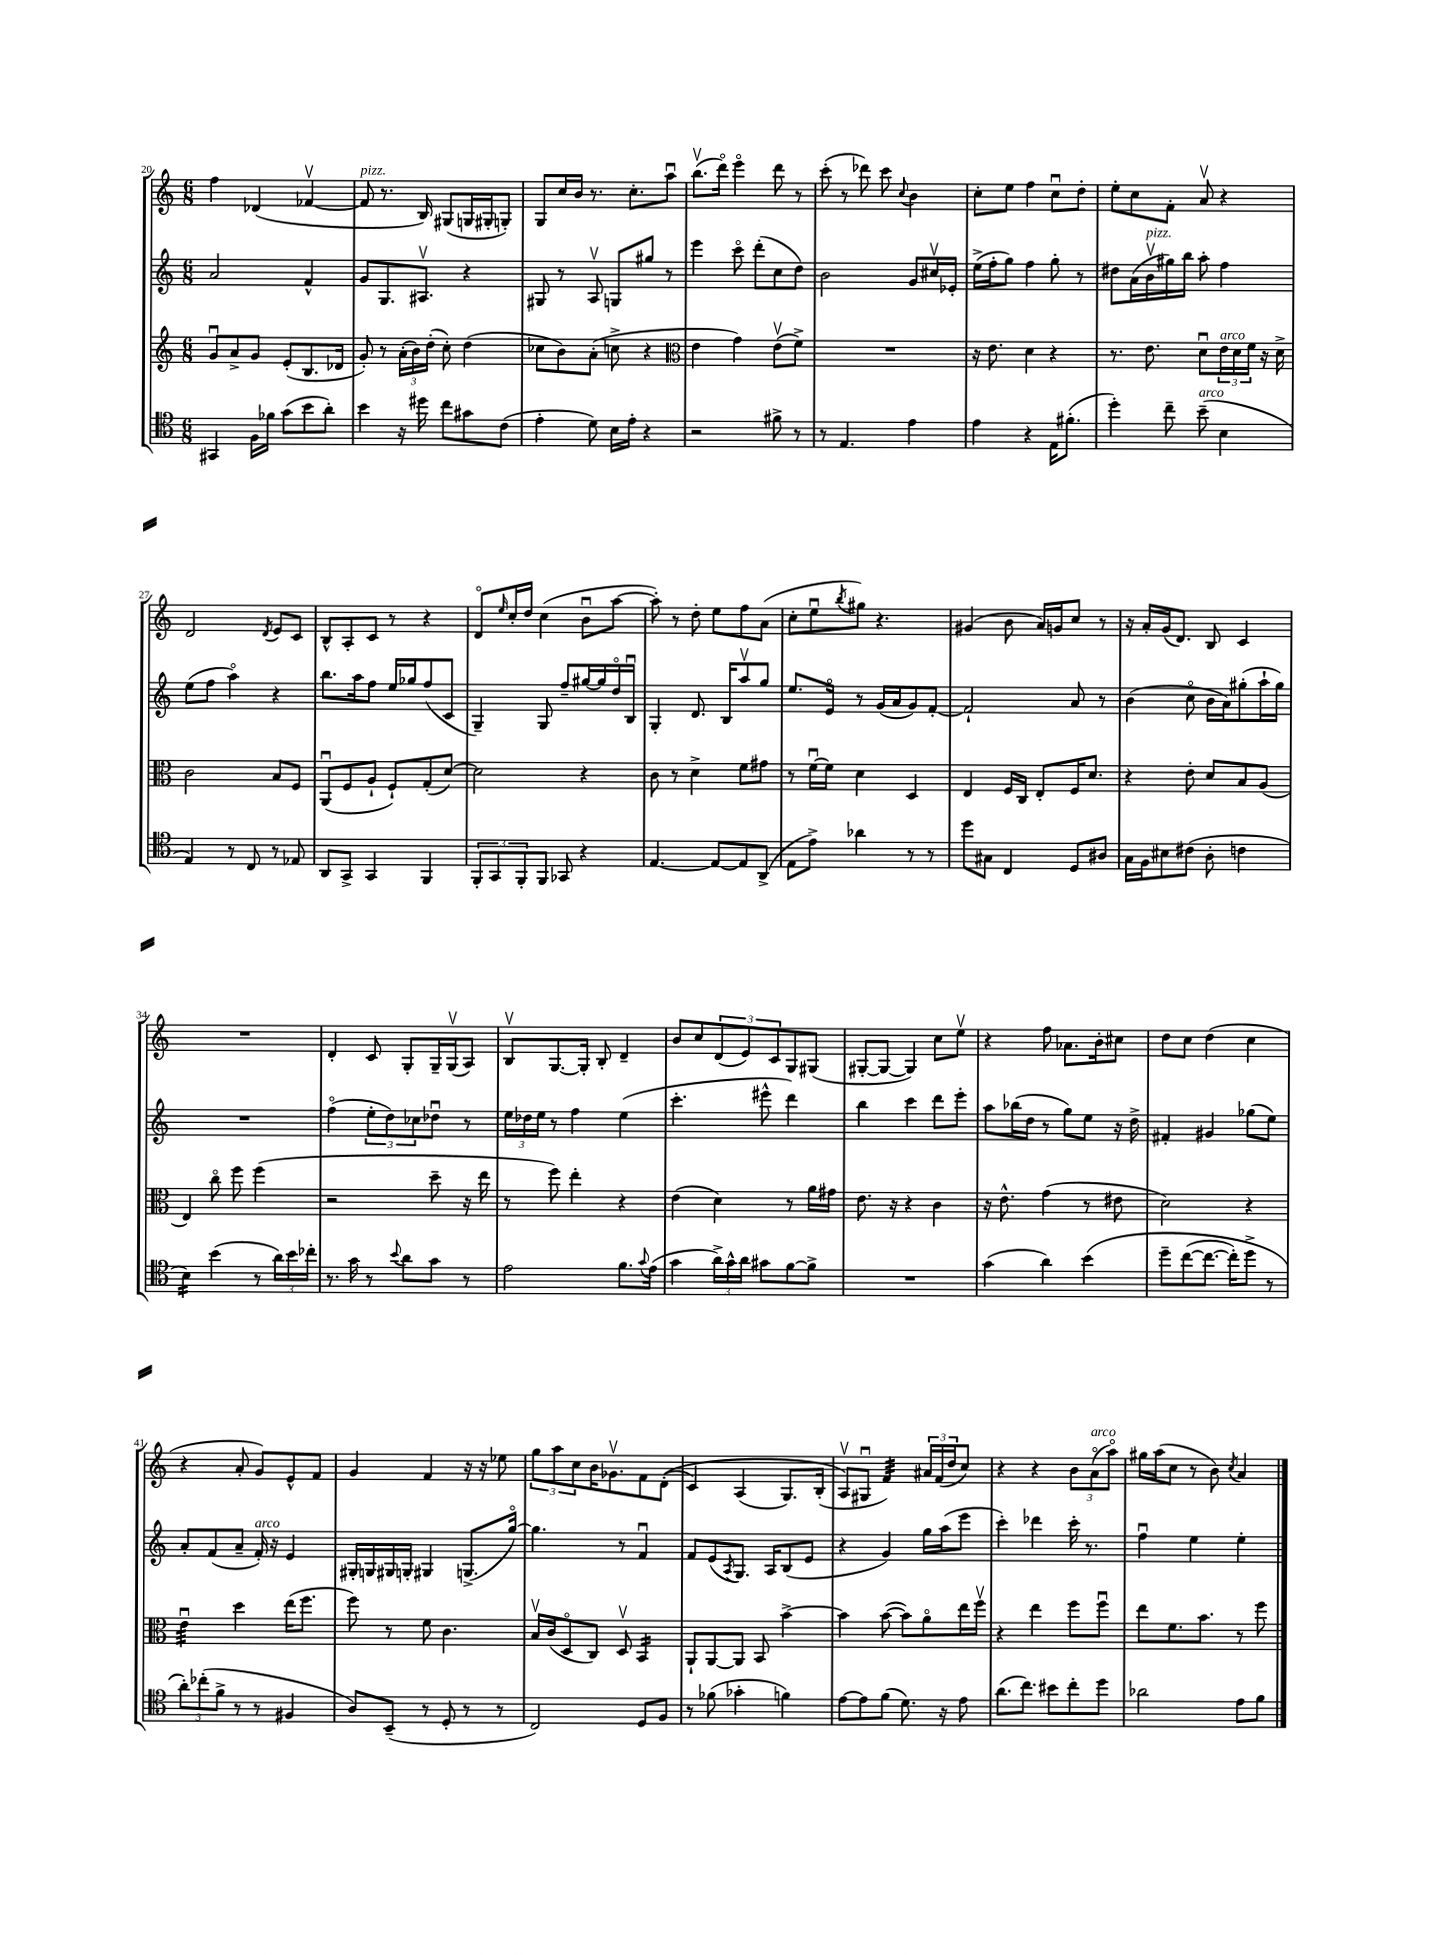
<<
\new StaffGroup <<
\new Staff = "s0" {
    \clef treble \key c \major \numericTimeSignature \time 6/8
    f''4 des'4( fes'4~\upbow |
    fes'8^\markup { \italic "pizz." } r8. b16) gis8( g16 gis16-. g8-.) |
    g8 c''16 b'16 r8. c''8.-. a''8\downbow |
    b''8.\upbow( d'''16\flageolet) e'''4\flageolet d'''8 r8 |
    c'''8-.( r8 des'''8) c'''8 \appoggiatura { c''8 } b'4 |
    c''8-. e''8 f''4 c''8\downbow d''8-. |
    e''8-. c''8 f'8-. a'8\upbow r4 |
    d'2 \acciaccatura { d'8 } e'8 c'8 |
    b8-^ a8-. c'8 r8 r4 |
    d'8\flageolet \grace { e''16 } c''16-. d''16 c''4( b'8\downbow a''8~ |
    a''8-.) r8 d''8-. e''8 f''8 a'8( |
    c''8-. e''8\downbow \acciaccatura { b''8 } gis''8) r4. |
    gis'4( b'8 a'16) g'16 c''8 r8 |
    r16 a'16-. g'16( d'8.) b8 c'4 |
    R2. |
    d'4-. c'8 g8-. g16-- g16\upbow( a8) |
    b8\upbow g8.~ g16-. b8-. d'4-- |
    b'8 c''8 \tuplet 3/2 { d'8( e'8) c'8 } g8 gis8( |
    gis8~-. gis8~ gis4) c''8 e''8\upbow |
    r4 f''8 aes'8. b'16-. cis''8 |
    d''8 c''8 d''4( c''4 |
    r4 a'8-. g'8) e'8-^ f'8 |
    g'4 f'4 r16 r16 ees''8 |
    \tuplet 3/2 { g''8 a''8 c''8 } b'16 ges'8.\upbow f'8 d'8-.(\( |
    c'4) a4( g8.) b16-.( |
    a8\upbow\) gis8\downbow f'4:32) \tuplet 3/2 { ais'16 f'16( d''16 } c''8) |
    r4 r4 \tuplet 3/2 { b'8 a'8\flageolet^\markup { \italic "arco" }( a''8\flageolet) } |
    gis''16 a''16( c''8 r8 b'8) \acciaccatura { c''8 } a'4 \bar "|." |
}
\new Staff = "s1" {
    \clef treble \key c \major \numericTimeSignature \time 6/8
    a'2 f'4-^ |
    g'8 g8. ais8.\upbow r4 |
    gis8 r8 a8\upbow g8 gis''8 r8 |
    e'''4 c'''8\flageolet d'''8-.( c''8 d''8) |
    b'2 g'8 cis''16\upbow ees'16-. |
    e''16->( f''16-. g''8) f''4 g''8-. r8 |
    dis''8 a'16( b'16\upbow^\markup { \italic "pizz." } gis''16) b''16 a''8-. f''4 |
    e''8( f''8 a''4\flageolet) r4 |
    b''8. a''16 f''8 e''16 ges''16 f''8( c'8 |
    g4--) g8 f''8-- gis''16~ gis''16 d''16\flageolet b16\downbow |
    g4-. d'8. b16 a''8\upbow g''8 |
    e''8. e'16\flageolet r8 g'16( a'16 g'8) f'8~-. |
    f'2-! a'8 r8 |
    b'4( c''8\flageolet b'16 a'16) gis''8-.( a''16-! gis''16) |
    R2. |
    f''4\flageolet( \tuplet 3/2 { e''8-. d''8) ces''8 } des''8\downbow r8 |
    \tuplet 3/2 { e''16 des''16 e''16 } r8 f''4 e''4( |
    c'''4.-. eis'''8-^ d'''4) |
    b''4 c'''4 d'''8 e'''8-. |
    a''8 bes''16( d''16 r8 g''8) e''8 r16 d''16-> |
    fis'4-. gis'4 ges''8( e''8) |
    a'8-. f'8( a'8-- f'16-.^\markup { \italic "arco" }) r16 e'4 |
    gis16-. g16 gis16 g16-. gis4 g8.->( g''16~\flageolet) |
    g''4. r8 f'4\downbow |
    f'8 e'8( \acciaccatura { a8 } g8.) a16 b8( e'8 |
    r4 g'4) g''16 a''16( e'''8 |
    c'''4-.) des'''4 c'''16-. r8. |
    f''4\downbow e''4 e''4-. \bar "|." |
}
\new Staff = "s2" {
    \clef treble \key c \major \numericTimeSignature \time 6/8
    g'8\downbow a'8-> g'8 e'8-.( b8. des'16 |
    g'8-.) r8 \tuplet 3/2 { a'16-.( b'16) d''16-.( } c''8-.) d''4( |
    ces''8 b'8) a'8-.( c''8-> r4 |
    \clef alto e'4 g'4) e'8\upbow( f'8->) |
    R2. |
    r16 e'8. d'4 r4 |
    r8. e'8. d'8\downbow \tuplet 3/2 { e'16^\markup { \italic "arco" } d'16 f'16 } r16 d'16-> |
    c'2 b8 f8 |
    a,8\downbow( f8 a8-! f8-!) g8-.( d'8~) |
    d'2 r4 |
    c'8 r8 d'4-> f'8 gis'8 |
    r8 f'16~\downbow f'16 d'4 d4 |
    e4 f16 c16 e8-. f16 d'8. |
    r4 e'8-. d'8 b8 a8( |
    e4) c''8\flageolet f''8 f''4( |
    r2 d''8-- r16 e''16 |
    r8 f''8) e''4-. r4 |
    e'4( d'4) r8 a'16 gis'16 |
    e'8. r16 r4 c'4 |
    r16 e'8.-^ g'4( r8 eis'8 |
    d'2) r4 |
    e'4:32\downbow d''4 e''16( f''8. |
    f''8) r8 f'8 c'4. |
    b16\upbow c'16( d8\flageolet c8) d8\upbow b,4:16 |
    a,8-! a,8~ a,8 b,8 b'4~-> |
    b'4 b'8~( b'8) a'8\flageolet e''16 f''16\upbow |
    r4 e''4 f''8 f''8\downbow |
    e''8 f'8. b'8. r8 f''8 \bar "|." |
}
\new Staff = "s3" {
    \clef tenor \key c \major \numericTimeSignature \time 6/8
    gis,4 f16 fes'16 g'8( b'8 a'8-.) |
    b'4 r16 dis''16 c''8 gis'8 c'8( |
    e'4-. d'8) b16 e'16-. r4 |
    r2 fis'8-> r8 |
    r8 e4. e'4 |
    e'4 r4 e16 fis'8.-.( |
    d''4-.) c''8-- b'8--^\markup { \italic "arco" }( b4 |
    e4) r8 c8 r8 ees8 |
    a,8 g,8-> g,4 f,4 |
    \tuplet 3/2 { f,8-. g,8 f,8-. } f,8 ges,8 r4 |
    e4.~ e8~ e8 a,8->( |
    e8 e'8->) aes'4 r8 r8 |
    d''8 gis8 c4 d8 ais8 |
    g16 f16 bis8 cis'8( a8-. c'4 |
    b4:16) b'4( r8 \tuplet 3/2 { a'16) b'16 ces''16-. } |
    r8. g'16 r8 \appoggiatura { b'8 } a'8 g'8 r8 |
    e'2 f'8. \appoggiatura { g'8 } e'16( |
    g'4 \tuplet 3/2 { a'16->) g'16-^ a'16 } gis'8 f'8~ f'8-> |
    R2. |
    g'4( a'4) b'4\( |
    d''8-- c''8~( c''8.~ c''16-.) d''8-> r8 |
    \tuplet 3/2 { a'8-.\) ces''8-.( f'8-> } r8 r8 fis4 |
    a8) b,8--( r8 d8-. r8 r8 |
    c2) d8 f8 |
    r8 fes'8( ges'4-. f'4) |
    e'8~ e'8 f'8( d'8.) r16 e'8 |
    a'8.( c''8.) bis'8 c''8-. d''8 |
    aes'2 e'8 f'8 \bar "|." |
}
>>
>>
\layout { \context { \Score currentBarNumber = #20 } }
